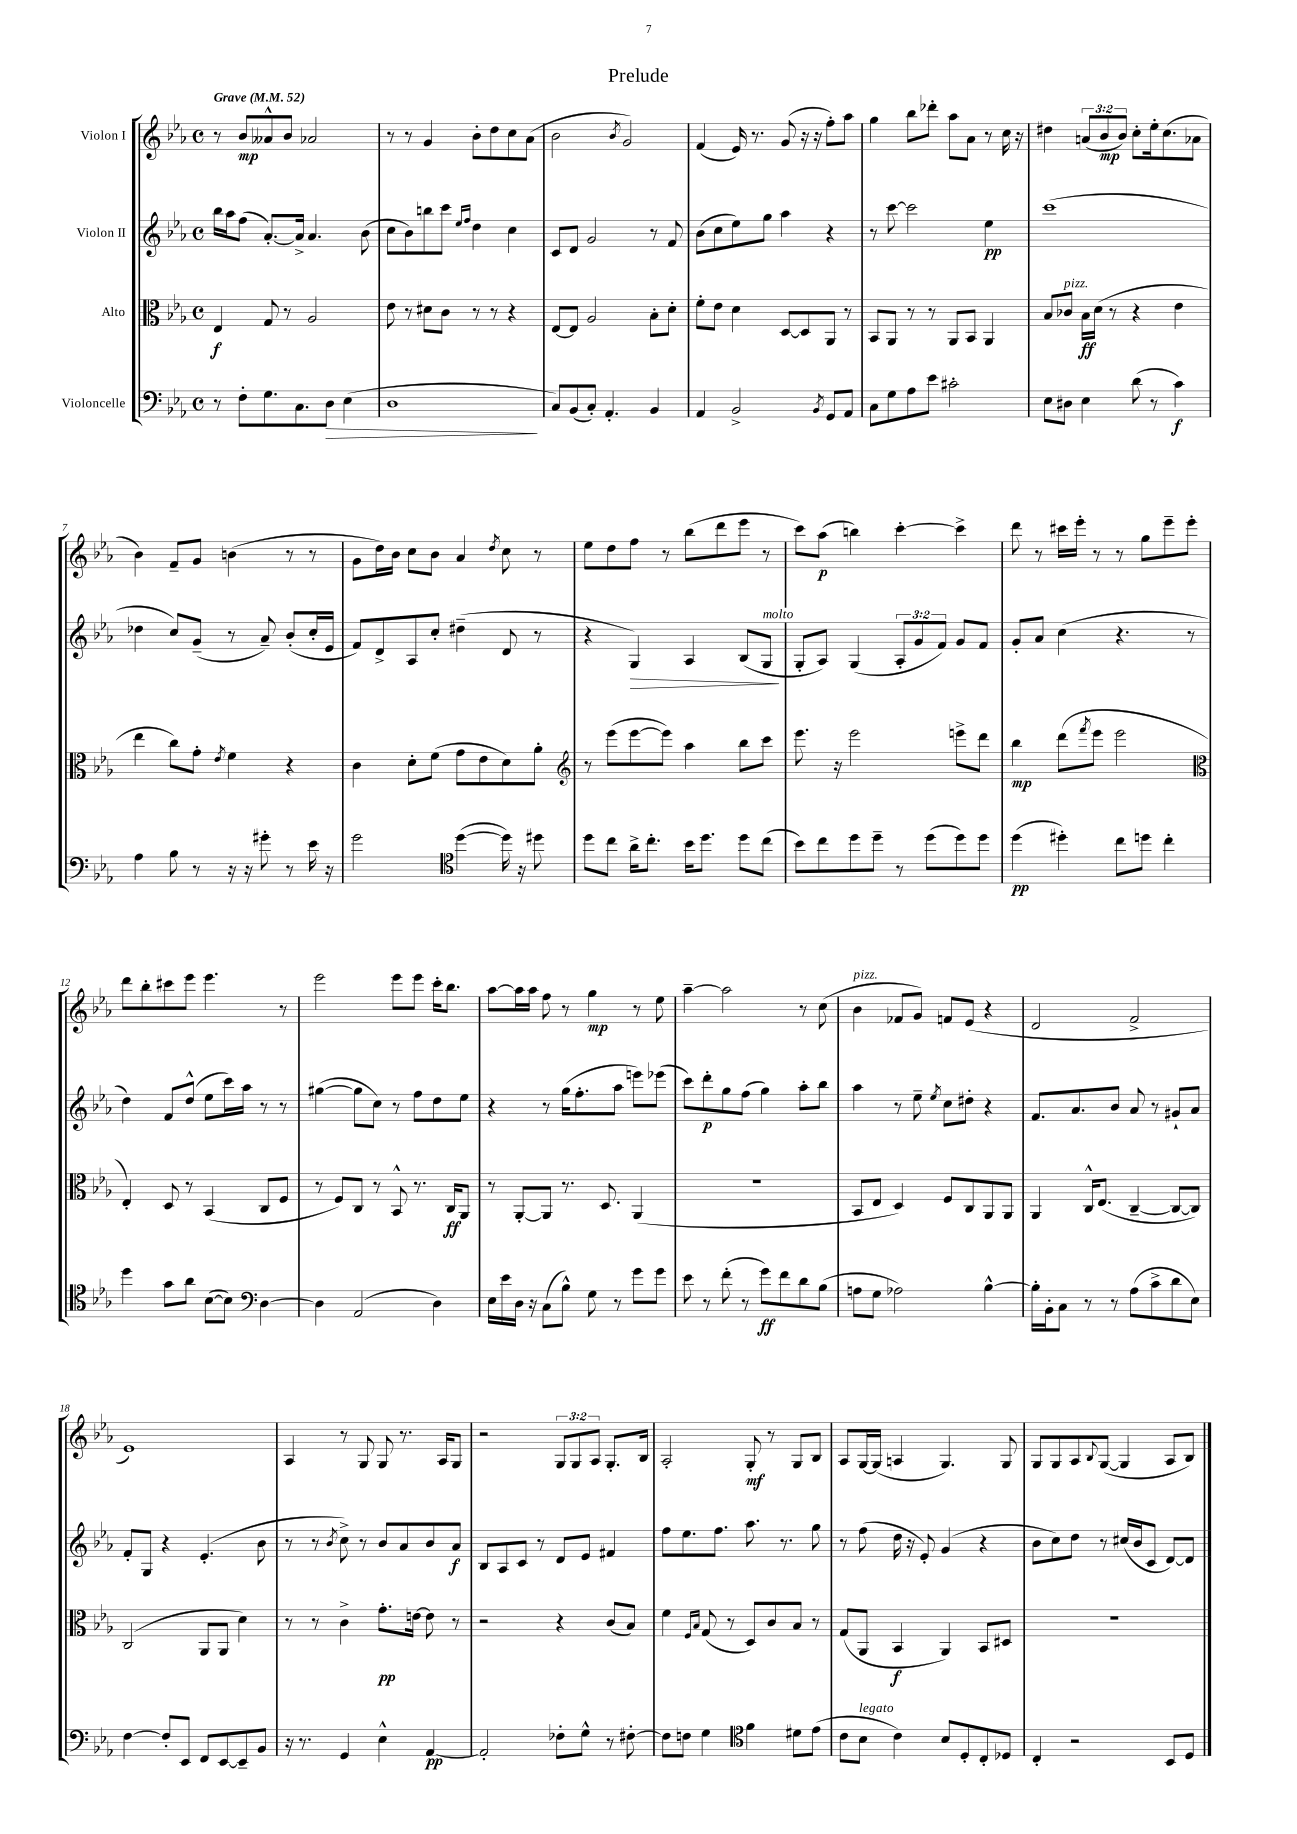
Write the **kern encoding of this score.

**kern	**kern	**kern	**kern
*staff4	*staff3	*staff2	*staff1
*clefF4	*clefC3	*clefG2	*clefG2
*k[b-e-a-]	*k[b-e-a-]	*k[b-e-a-]	*k[b-e-a-]
*M4/4	*M4/4	*M4/4	*M4/4
*met(c)	*met(c)	*met(c)	*met(c)
*MM52	*MM52	*MM52	*MM52
8r	4E-	16bb-	8r
.	.	16aa-	.
8F'	.	(8ff	8b-
8.G	8G	[8.a-')	8a--^^
.	8r	.	8b-
8.C	.	16a-^]	.
.	2A-	4.a-	2a-
8D	.	.	.
(4E-	.	.	.
.	.	(8b-	.
=	=	=	=
1D	8e-	8cc	8r
.	8r	8b-)	8r
.	8d#	8bb	4g
.	8c	8ccc	.
.	.	16qqee-	.
.	.	16qqff	.
.	8r	4dd	8b-'
.	8r	.	8dd
.	4r	4cc	8cc
.	.	.	(8a-
=	=	=	=
8C)	[8E-	8c	2b-
(8BB-	8E-]	8d	.
8C')	2A-	2g	.
4.AA-'	.	.	.
.	.	.	8qb-
.	.	.	2g)
4BB-	8B-'	8r	.
.	8d'	8f	.
=	=	=	=
4AA-	8f'	(8b-	(4f
.	8e-	8cc	.
2BB-^	4d	8ee-)	16e-)
.	.	.	8.r
.	.	8gg	.
.	[8D	4aa-	(8g
.	8D]	.	16r
.	.	.	16r
8qBB-	.	.	.
8GG	8AA-	4r	8ff')
8AA-	8r	.	8aa-
=	=	=	=
8C	8BB-	8r	4gg
8G	8AA-	[8ccc	.
8A-	8r	2ccc]	8bb-
8e-	8r	.	8ddd-'
2c#'	8AA-	.	8aa-
.	8BB-	.	8a-
.	4AA-	4ee-	8r
.	.	.	16cc
.	.	.	16r
=	=	=	=
8E-	8B-	(1ccc	4dd#
8D#	8c-	.	.
4E-	16B-	.	(12a
.	(16d	.	.
.	.	.	12b-
.	8r	.	.
.	.	.	12b-)
(8d	4r	.	8cc'
8r	.	.	16ee-'
.	.	.	(8.cc
4c)	4e-	.	.
.	.	.	8a-
=	=	=	=
4A-	4ee-	4dd-	4b-)
8B-	8cc)	8cc)	8f~
8r	8g'	(8g~	8g
.	8qe-	.	.
16r	4f	8r	(4b
16r	.	.	.
8g#'	.	8a-~)	.
8r	4r	(8b-'	8r
16e-	.	16cc'	8r
16r	.	16e-	.
=	=	=	=
2g	4c	8f)	8g
.	.	8d^	16dd)
.	.	.	16b-
.	8d'	8A-	8cc
.	(8f	8cc'	8b-
*clefC4	*	*	*
([4dd	8g	(4dd#~	4a-
.	8e-	.	.
.	.	.	8qdd
16dd])	8d)	8d	8cc
16r	.	.	.
8dd#	8a-'	8r	8r
=	=	=	=
*	*clefG2	*	*
8dd	8r	4r	8ee-
8cc	(8eee-	.	8dd
16a-^	[8eee-	4G)	8ff
8.cc'	.	.	.
.	8eee-])	.	8r
16b-	4aa-	4A-	(8bb-
8.dd	.	.	.
.	.	.	8ddd
8dd	8bb-	(8B-	8eee-
(8cc	8ccc	8G	8r
=	=	=	=
8b-)	8.eee-	8G'	8ccc)
8cc	.	8A-)	(8aa-
.	16r	.	.
8dd	2eee-	(4G	4bb)
8dd~	.	.	.
8r	.	12A-'	[4ccc'
.	.	12g	.
(8dd	.	.	.
.	.	12f)	.
8dd)	8eee^	8g	4ccc^]
8dd	8ddd	8f	.
=	=	=	=
(4dd	4bb-	8g'	8ddd
.	.	8a-	8r
4dd#')	(8ddd	(4cc	16ccc#
.	.	.	16eee-'
.	8qfff	.	.
.	8eee-	.	8r
8cc	2eee-	4.r	8r
8dd	.	.	8gg
4cc'	.	.	8eee-~
.	.	8r	8eee-'
=	=	=	=
*	*clefC3	*	*
4dd	4E-')	4dd)	8ddd
.	.	.	8bb-'
8g	8D	8f	8ccc#
8a-	8r	(8dd^^	8eee-
([8B-	(4BB-	8ee-	4.eee-
8B-])	.	16ccc)	.
.	.	16aa-	.
*clefF4	*	*	*
[4D	8C	8r	.
.	8F	8r	8r
=	=	=	=
4D]	8r	([4gg#	2eee-
.	8F)	.	.
(2AA-	8C	8gg#]	.
.	8r	8cc)	.
.	8BB-^^	8r	8eee-
.	8.r	8ff	8eee-
4D)	.	8dd	16ccc'
.	16C	.	8.bb-
.	8AA-	8ee-	.
=	=	=	=
16E-	8r	4r	[8aa-
16e-	.	.	.
16D	[8AA-'	.	16aa-]
16r	.	.	16aa-
(8C	8AA-]	8r	8ff
8B-^^)	8.r	(16gg	8r
.	.	8.ff'	.
8G	.	.	4gg
.	8.D	.	.
8r	.	8aa-	.
8g	(4AA-	8eee)	8r
8g	.	(8eee-	8ee-
=	=	=	=
8e-	1r	8ccc)	[4aa-~
8r	.	8ddd'	.
(8f'	.	8gg	2aa-]
8r	.	(8ff	.
8g)	.	4gg)	.
8f	.	.	.
8d	.	8aa-'	8r
(8B-	.	8bb-	(8cc
=	=	=	=
8A	8BB-	4aa-	4b-
8G	8E-	.	.
2A-)	4D)	8r	8f-
.	.	8ee-~	8g)
.	.	8qee-	.
.	8F	8cc	8f
.	8C	8dd#'	(8e-
[4B-^^	8AA-	4r	4r
.	8AA-	.	.
=	=	=	=
16B-']	4AA-	8.f	2d
16BB-'	.	.	.
8C	.	.	.
.	.	8.a-	.
8r	16C^^	.	.
.	(8.E-	.	.
8r	.	8b-	.
(8A-	[4C~	8a-	2f^
8c^	.	8r	.
8d	8C_	8g#`	.
8E-)	8C])	8a-	.
=	=	=	=
[4F	(2C	8f'	1e-)
.	.	8G	.
8F']	.	4r	.
8EE-	.	.	.
8FF	8AA-	(4.e-'	.
[8EE-	8AA-	.	.
8EE-~]	4d)	.	.
8BB-	.	8b-	.
=	=	=	=
16r	8r	8r	4A-
8.r	.	.	.
.	8r	8r	.
.	.	8qb-	.
4GG	4c^	8cc^)	8r
.	.	8r	8G
4E-^^	8.g'	8b-	8G
.	.	8a-	8.r
.	[16e	.	.
[4AA-	8e]	8b-	.
.	.	.	16A-
.	8r	8a-	8G
=	=	=	=
2AA-']	2r	8B-	2r
.	.	8A-	.
.	.	8c	.
.	.	8r	.
8F-'	4r	8d	12G
.	.	.	12G
8G^^	.	8e-	.
.	.	.	12A-
8r	(8c	4f#	8.G'
[8F#'	8B-)	.	.
.	.	.	16B-
=	=	=	=
8F#]	4f	8ff	2A-'
8F	.	8.ee-	.
.	16qqF	.	.
.	16qqB-	.	.
4G	(8G	.	.
.	.	8.ff	.
.	8r	.	.
*clefC4	*	*	*
4f	8D)	8.aa-	8G'
.	8c	.	8r
.	.	8.r	.
8d#	8B-	.	8G
(8e-	8r	8gg	8B-
=	=	=	=
8c	(8G	8r	8A-
8B-	8AA-	(8ff	[16G
.	.	.	(16G]
4c)	4BB-	16dd	4A
.	.	16r	.
.	.	8e-')	.
8B-	4AA-)	(4g	4.G)
8D'	.	.	.
8C'	8BB-	4r	.
8D-	8D#	.	8G
=	=	=	=
4C'	1r	8b-	8G
.	.	8cc)	8G
2r	.	8dd	8A-
.	.	.	8qqB-
.	.	8r	([8G
.	.	(16cc#	4G]
.	.	16b-	.
.	.	8c	.
8BB-	.	[8d)	8A-
8D	.	8d]	8B-)
==	==	==	==
*-	*-	*-	*-
